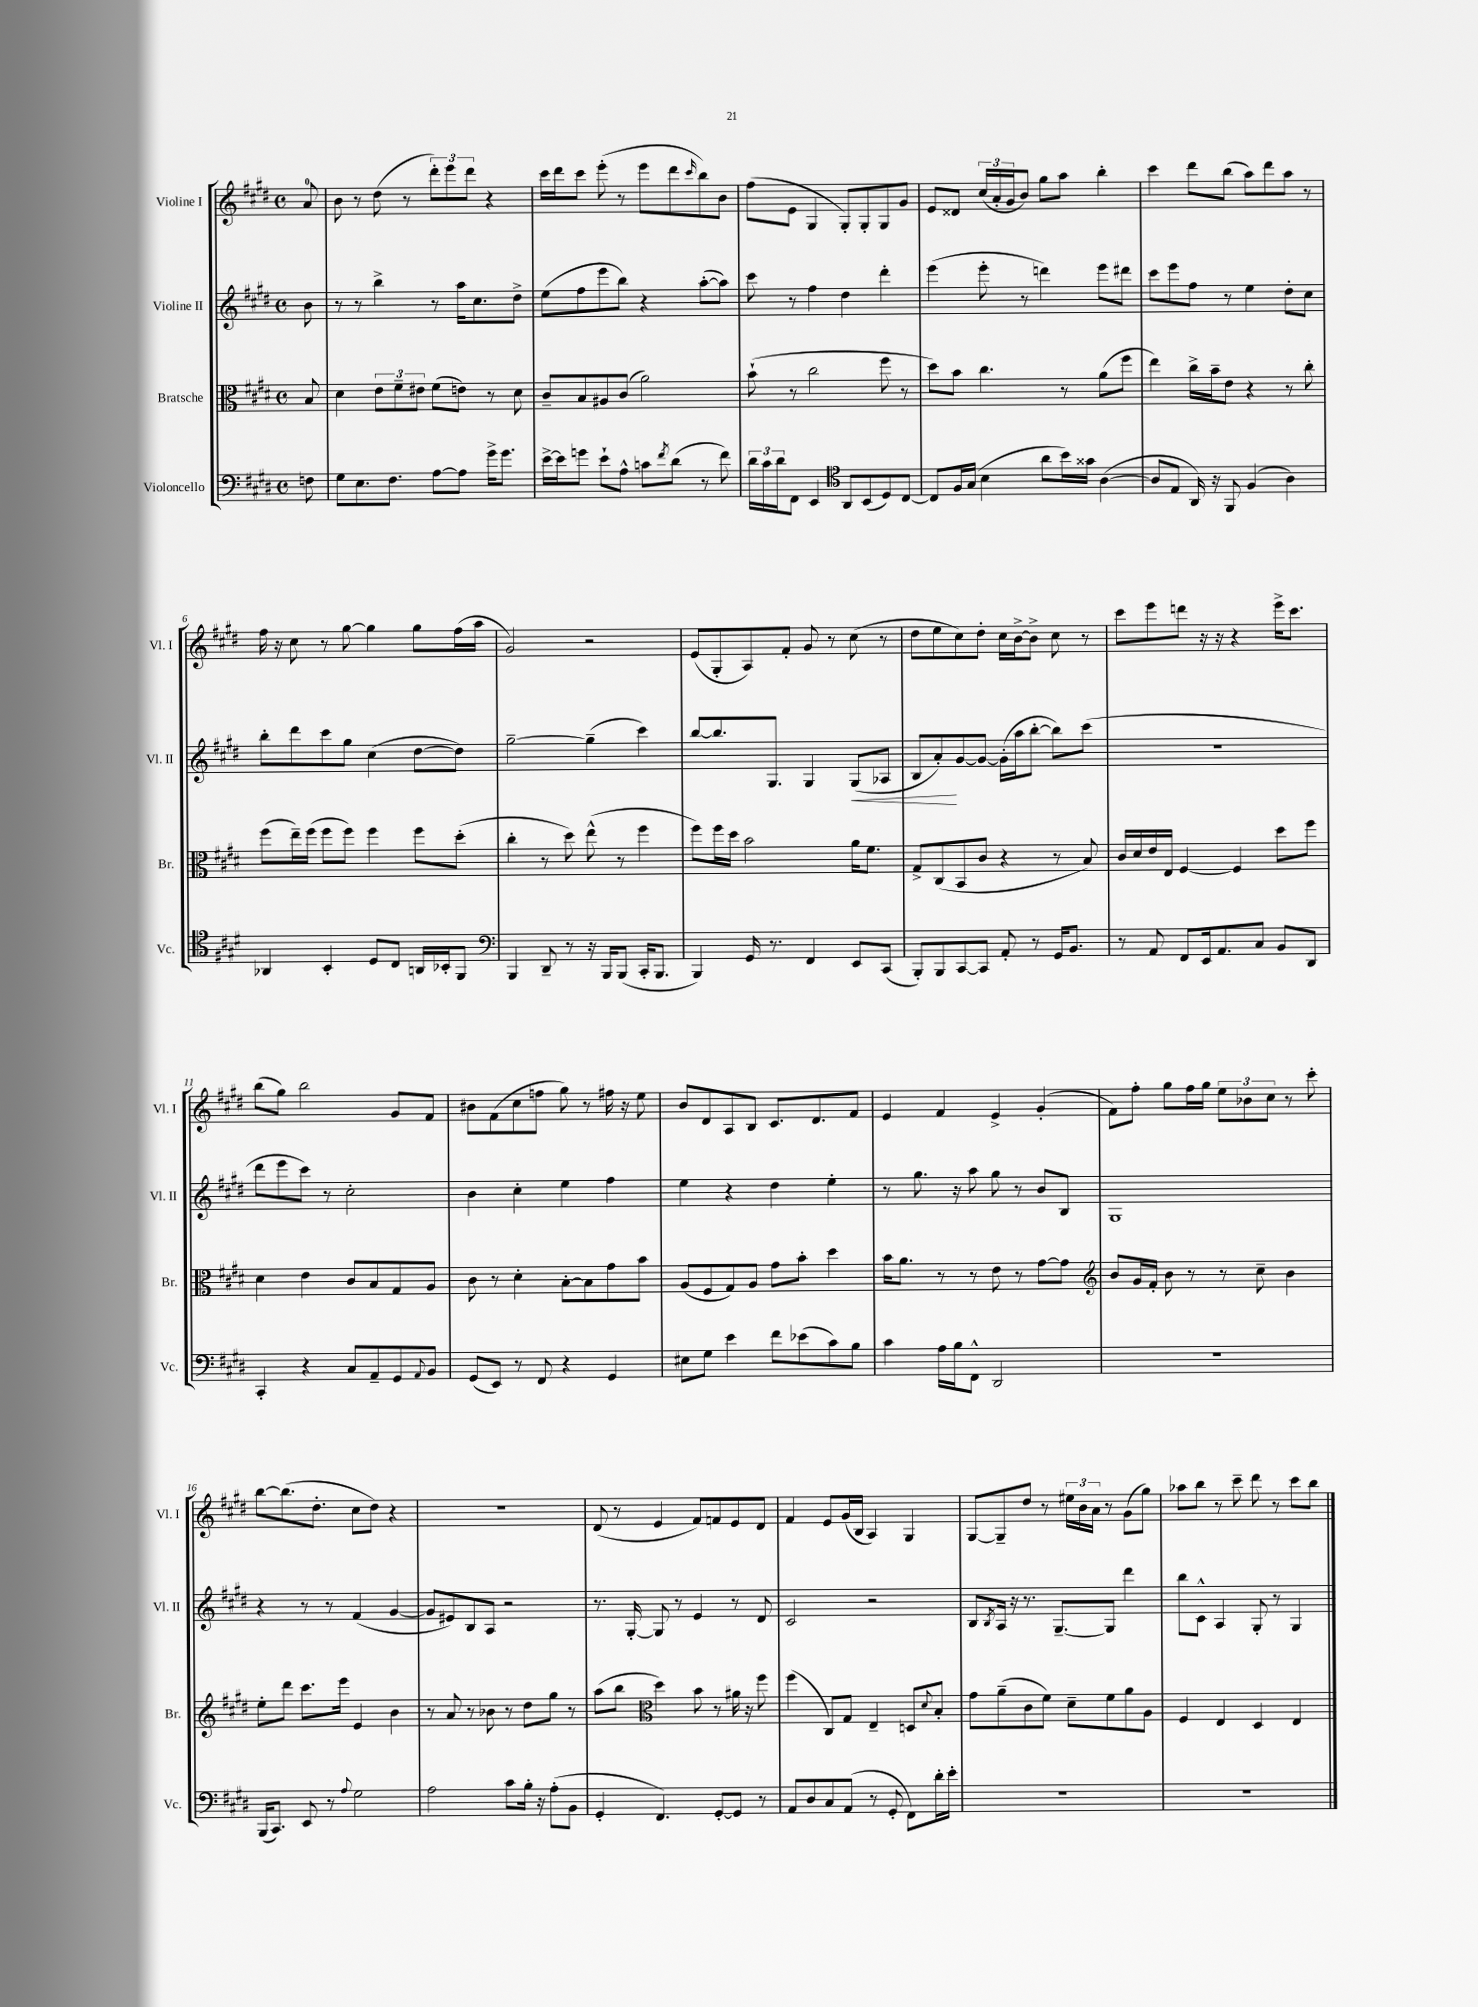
<<
\new StaffGroup <<
\new Staff = "s0" \with { instrumentName = "Violine I" shortInstrumentName = "Vl. I" } {
    \clef treble \key e \major \defaultTimeSignature \time 4/4 \partial 8
    a'8-0 |
    b'8 r8 dis''8( r8 \tuplet 3/2 { dis'''8-.) e'''8 dis'''8 } r4 |
    cis'''16 dis'''16 cis'''8 e'''8-.( r8 e'''8 dis'''8 \grace { cis'''16 } b''8) b'8 |
    fis''8( e'8 gis4 gis8-.) gis8-. gis8 gis'8 |
    e'8 disis'8 \tuplet 3/2 { cis''16( a'16-. gis'16 } b'8) gis''8 a''8 b''4-. |
    cis'''4 dis'''8 b''8( a''8) dis'''8 a''8 r8 |
    fis''16 r16 cis''8 r8 gis''8~ gis''4 gis''8 fis''16( a''16 |
    gis'2) r2 |
    e'8( gis8-. a8) fis'8-. gis'8 r8 cis''8( r8 |
    dis''8 e''8 cis''8) dis''8-. cis''16 b'16~-> b'8-> cis''8 r8 |
    cis'''8 e'''8 d'''8 r16 r16 r4 e'''16-> cis'''8. |
    b''8( gis''8) b''2 gis'8 fis'8 |
    bis'8 fis'8( cis''8 f''8 gis''8) r8 fis''16 r16 e''8 |
    b'8 dis'8 a8 b8 cis'8. dis'8. fis'8 |
    e'4 fis'4 e'4-> gis'4-.( |
    fis'8) fis''8-. gis''8 fis''16 gis''16 \tuplet 3/2 { e''8 bes'8 cis''8 } r8 cis'''8-. |
    b''8~ b''8.( dis''8.-. cis''8 dis''8) r4 |
    R1 |
    dis'8( r8 e'4 fis'8) f'8 e'8 dis'8 |
    fis'4 e'8 gis'16( b16 a4) gis4 |
    gis8~ gis8-- dis''8 r8 \tuplet 3/2 { eis''16 b'16 a'16 } r8 gis'8( gis''8) |
    aes''8 b''8 r8 cis'''8-- dis'''8 r8 cis'''8 b''8 \bar "|." |
}
\new Staff = "s1" \with { instrumentName = "Violine II" shortInstrumentName = "Vl. II" } {
    \clef treble \key e \major \defaultTimeSignature \time 4/4 \partial 8
    b'8 |
    r8 r8 b''4-> r8 a''16 cis''8. dis''8-> |
    e''8( fis''8 e'''8 b''8) r4 a''8~-.( a''8) |
    cis'''8 r8 fis''4 dis''4 dis'''4-. |
    e'''4( e'''8-. r8 d'''4) e'''8 dis'''8 |
    cis'''8 e'''8 fis''8 r8 e''4 dis''8-. cis''8 |
    b''8-. dis'''8 cis'''8 gis''8 cis''4( dis''8~ dis''8) |
    gis''2~-- gis''4--( cis'''4) |
    b''8~ b''8. gis8. gis4 gis8\<( aes8 |
    b8 a'8-.\!) gis'8~ gis'8~ gis'16-.( a''16 b''8~-. b''8) cis'''8( |
    R1 |
    dis'''8 e'''8 cis'''8) r8 cis''2-. |
    b'4 cis''4-. e''4 fis''4 |
    e''4 r4 dis''4 e''4-. |
    r8 gis''8. r16 a''8 gis''8 r8 b'8 b8 |
    gis1 |
    r4 r8 r8 fis'4( gis'4~ |
    gis'8 eis'8) b8 a8 r2 |
    r8. gis16~-. gis8 r8 e'4 r8 dis'8 |
    cis'2 r2 |
    b8 \acciaccatura { b8 } a16 r16 r8. gis8.~-- gis8 dis'''4 |
    b''8 cis'8-^ a4 gis8-. r8 gis4 \bar "|." |
}
\new Staff = "s2" \with { instrumentName = "Bratsche" shortInstrumentName = "Br." } {
    \clef alto \key e \major \defaultTimeSignature \time 4/4 \partial 8
    b8 |
    dis'4 \tuplet 3/2 { e'8 fis'8-- eis'8 } fis'8( e'8) r8 dis'8 |
    cis'8-- b8 ais8 cis'8( a'2) |
    b'8-!( r8 cis''2 fis''8 r8 |
    dis''8) b'8 cis''4. r8 a'8( fis''8 |
    e''4) cis''16-> b'16-- e'8 r4 r8 cis''8-. |
    fis''8( e''16--) fis''16( fis''8 fis''8) fis''4 fis''8 dis''8-.( |
    cis''4-. r8 dis''8) e''8-^( r8 fis''4 |
    fis''8) fis''16 dis''16 b'2 a'16 fis'8. |
    gis8-> cis8( b,8 cis'8 r4 r8 b8) |
    cis'16 dis'16 e'16 e16 fis4~ fis4 dis''8 fis''8 |
    dis'4 e'4 cis'8 b8 gis8 a8 |
    cis'8 r8 dis'4-. b8~-. b8 gis'8 b'8 |
    a8( fis8 gis8) a8 gis'8 b'8-. dis''4 |
    b'16 a'8. r8 r8 e'8 r8 gis'8~ gis'8 |
    \clef treble b'8 gis'16 fis'16-. b'8 r8 r8 cis''8-- b'4 |
    e''8-. dis'''8 cis'''8. e'''16 e'4 b'4 |
    r8 a'8 r8 bes'8 r8 dis''8 gis''8 r8 |
    a''8( b''8 \clef alto dis''4) b'8 r8 ais'16 r16 fis''8 |
    fis''4( cis8) gis8 e4-- d8 \appoggiatura { dis'8 } b8-. |
    gis'8 a'8--( cis'8 fis'8) dis'8-- fis'8 a'8 a8 |
    fis4 e4 dis4 e4 \bar "|." |
}
\new Staff = "s3" \with { instrumentName = "Violoncello" shortInstrumentName = "Vc." } {
    \clef bass \key e \major \defaultTimeSignature \time 4/4 \partial 8
    f8 |
    gis8 e8. fis8. a8~ a8 gis'16-> gis'8. |
    e'16~-> e'16 g'8 e'8-! a8-^ c'8 \acciaccatura { fis'8 } dis'8( r8 fis'8) |
    \tuplet 3/2 { dis'16 cis'16 dis'16 } fis,8 e,4 \clef tenor a,8 b,8( dis8) cis8~ |
    cis8 fis16 gis16( b4 a'8 b'16) gisis'16 a4~( |
    a8 e8 a,16) r16 fis,8 fis4( a4) |
    aes,4 b,4-. dis8 cis8 a,16 bes,16-. fis,8 |
    \clef bass b,,4 dis,8-- r8 r16 b,,16 b,,8( cis,16-. b,,8. |
    b,,4) gis,16 r8. fis,4 e,8 cis,8( |
    b,,8-.) b,,8 cis,8~ cis,8 a,8-. r8 gis,16 b,8. |
    r8 a,8 fis,8 e,16 a,8. cis8 b,8 dis,8 |
    cis,4-. r4 cis8 a,8-- gis,8 \appoggiatura { a,8 } b,8 |
    gis,8( e,8) r8 fis,8 r4 gis,4 |
    eis8 gis8 e'4 fis'8 ees'8( cis'8) b8 |
    cis'4 a16 b16 fis,8-^ dis,2 |
    R1 |
    b,,16( cis,8.) e,8 r8 \appoggiatura { a8 } gis2 |
    a2 cis'8 b16-. r16 a8-.( b,8 |
    gis,4-. fis,4.) gis,8~-. gis,8 r8 |
    a,8 dis8 cis8 a,8( r8 gis,8-. fis,8) dis'16-. e'16-. |
    R1 |
    R1 \bar "|." |
}
>>
>>
